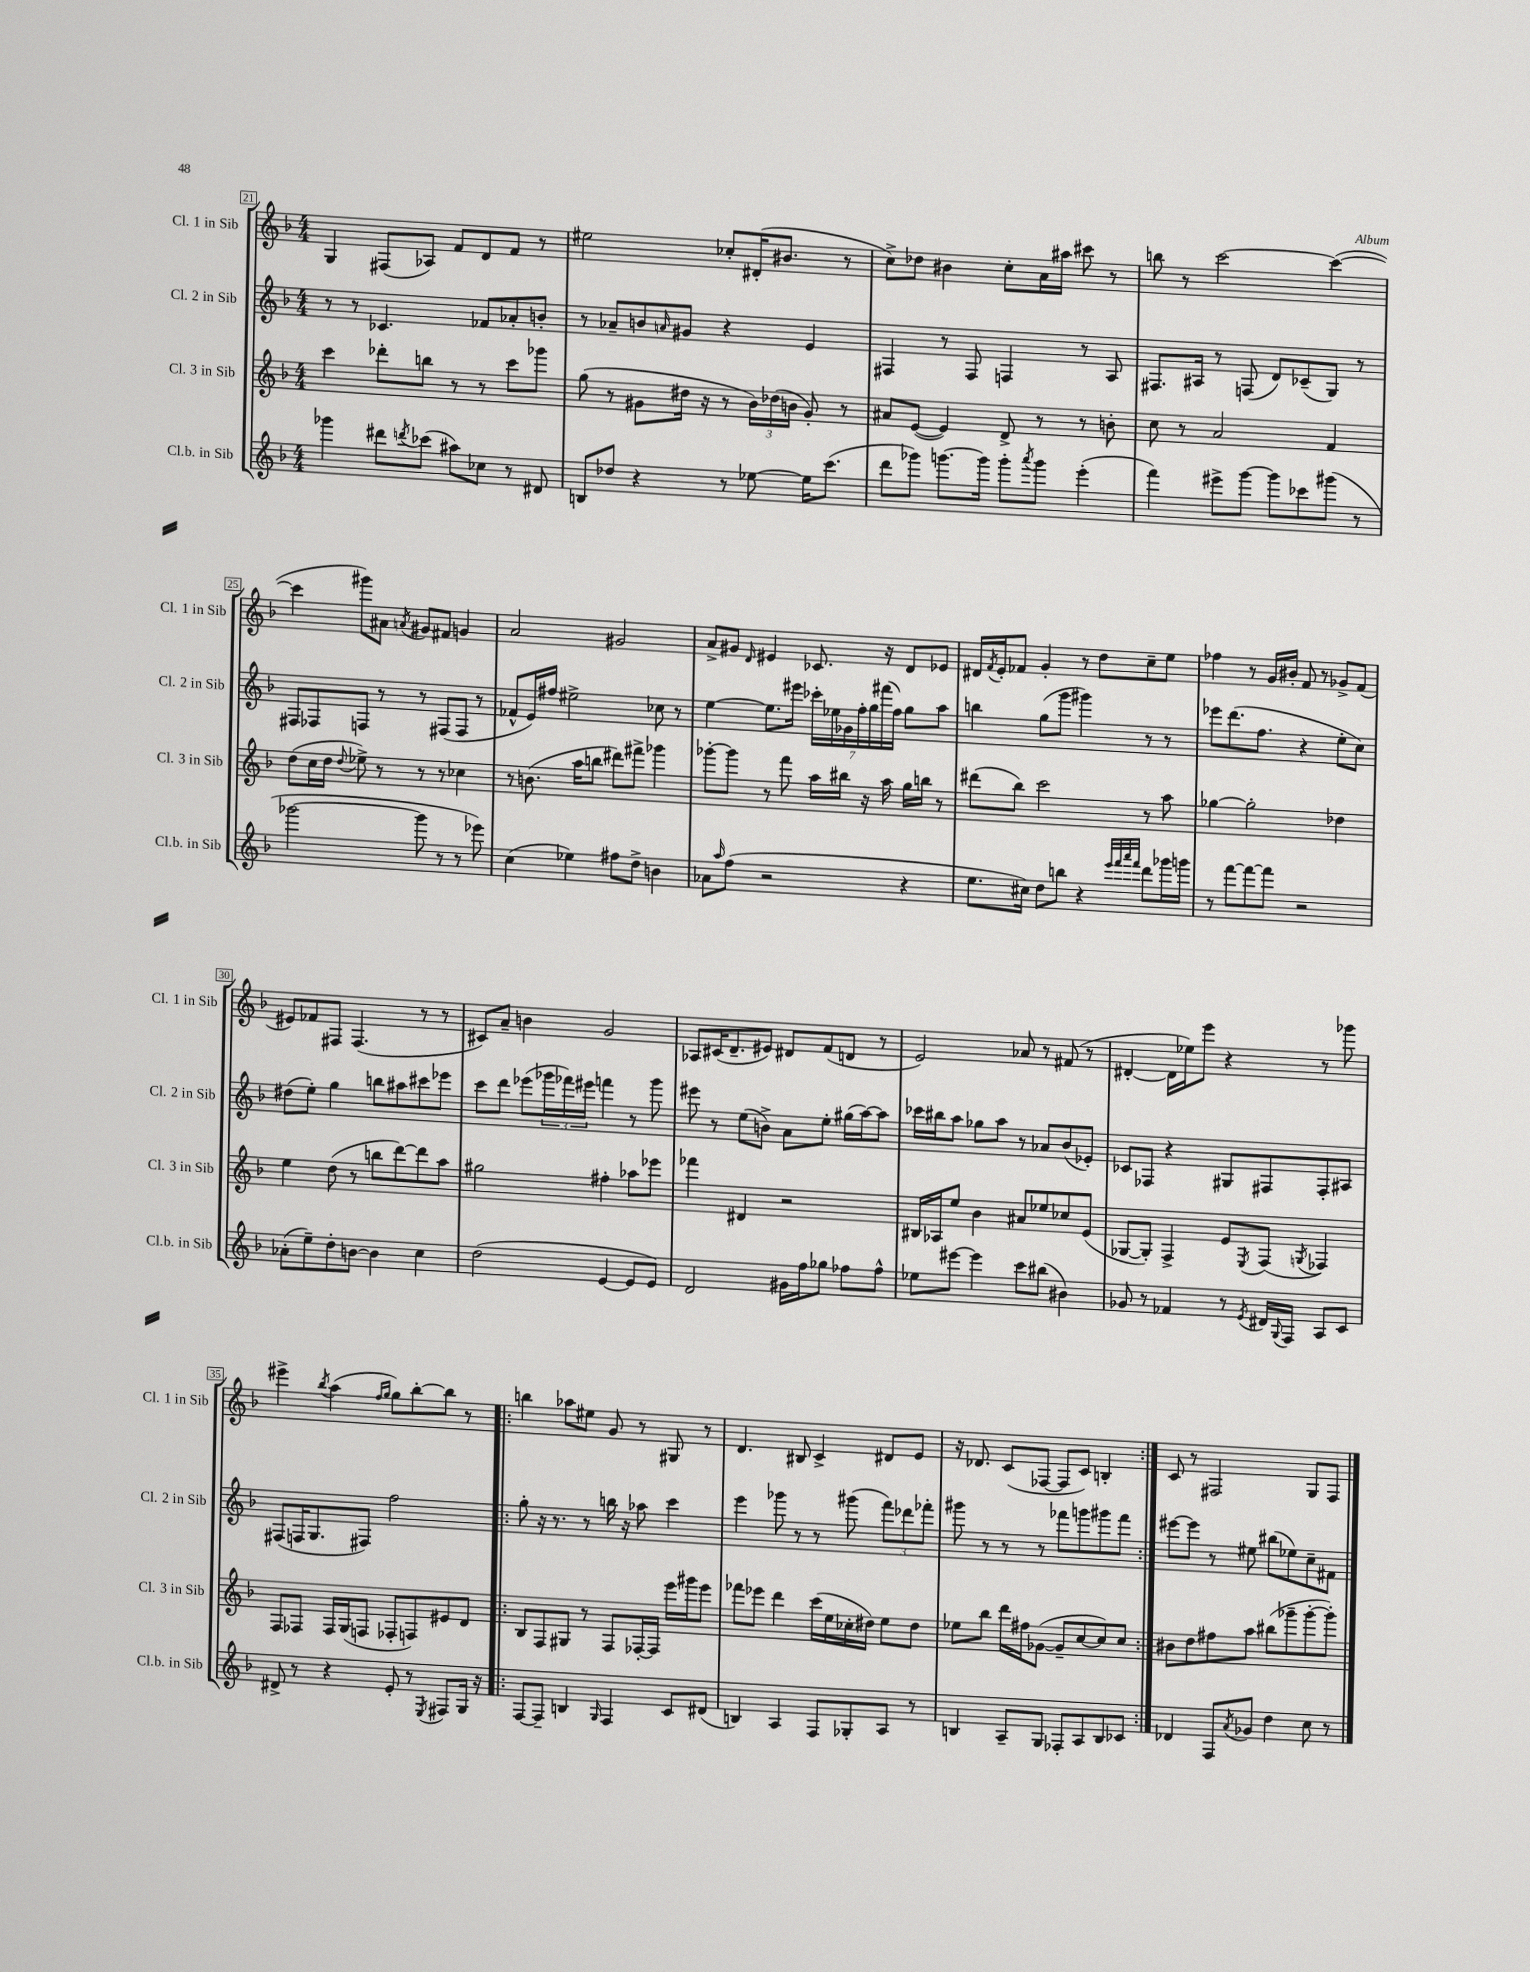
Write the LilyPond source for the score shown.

<<
\new StaffGroup <<
\new Staff = "s0" \with { instrumentName = "Cl. 1 in Sib" shortInstrumentName = "Cl. 1 in Sib" } {
    \clef treble \key f \major \numericTimeSignature \time 4/4
    g4 fis8( aes8) f'8 d'8 f'8 r8 |
    eis''2 ces''8-. dis'16-.( bis'8. r8 |
    c''8->) des''8 bis'4 c''8-. a'16 ais''16 cis'''8 r8 |
    b''8 r8 c'''2~ c'''4~( |
    c'''4 gis'''8) ais'8 \acciaccatura { a'8 } gis'8 fis'8 g'4 |
    a'2 gis'2 |
    a'8-> gis'8 \grace { d'16 } eis'4 ces'8. r16 d'8 ees'8 |
    dis'16 \acciaccatura { f'8 } e'16-. fes'8 g'4-. r8 d''8 c''8-- e''8 |
    fes''4 r8 g'16 bis'16-. f'8 r8 ges'8-> f'8( |
    eis'8) fes'8 fis8 fis4.( r8 r8 |
    cis'8) a'8-- b'4 g'2 |
    aes8 cis'16( d'8.-- eis'8) dis'8 f'8( d'8 r8 |
    e'2) aes'8 r8 fis'8( r8 |
    dis'4~-. dis'16 ees''16) e'''8 r4 r8 ges'''8 |
    eis'''4-> \acciaccatura { bes''8 } a''4( \grace { f''16 g''16 } g''8) bes''8~-. bes''8 r8 |
    \repeat volta 2 { b''4 aes''8 eis''8 g'8 r8 gis8 r8 |
    d'4. bis8 c'4-> dis'8 e'8 |
    r16 des'8. c'8( fes8~ fes8 c'8) b4-. | }
    c'8 r8 fis2 g8 fis8 \bar "|." |
}
\new Staff = "s1" \with { instrumentName = "Cl. 2 in Sib" shortInstrumentName = "Cl. 2 in Sib" } {
    \clef treble \key f \major \numericTimeSignature \time 4/4
    r8 r8 ces'4. fes'8 aes'8-. b'8-. |
    r8 aes'8-- b'8 \grace { a'16 } gis'8 r4 e'4 |
    fis4 r8 fis8 f4 r8 a8 |
    fis8. ais16 r8 f8( d'8) ces'8--( g8) r8 |
    fis8 fes8 f8 r8 r8 fis8( fis8 r8 |
    fes'8-^ e'16) fis''16 eis''2-> ces''8 r8 |
    e''4~ e''8. eis'''16 \tuplet 7/4 { ces'''16-. ees''16 ges'16 f''16-. g''16 fis'''16( f''16) } g''8 a''8 |
    b''4 g''8( g'''8 gis'''4) r8 r8 |
    ees'''8 d'''8.( f''8. r4 e''8-. c''8) |
    dis''8( e''8-.) g''4 b''8 ais''8 cis'''8 ees'''8 |
    c'''8 d'''8 ees'''8( \tuplet 3/2 { ges'''16 fes'''16) eis'''16 } f'''4 r8 ges'''8 |
    eis'''8 r8 e''8( b'8->) a'8 e''8-. gis''16( a''16~) a''8 |
    ces'''16 bis''16 a''8 ges''8 a''8 r8 aes'8 bes'8( ees'8-.) |
    ces'8 fes8 r4 gis8 fis8 fis8-. ais8 |
    fis8( f16 g8. fis8) f''2 |
    \repeat volta 2 { g''8-. r16 r8. r8 b''16 r16 aes''8 c'''4 |
    e'''4 ges'''8 r8 r8 gis'''8( \tuplet 3/2 { f'''8) des'''8 fes'''8-. } |
    gis'''8 r8 r8 r8 fes'''8 g'''8 gis'''8 fes'''8 | }
    eis'''8~ eis'''8 r8 eis''8 bis''8( ees''8) c''8-- fis'8 \bar "|." |
}
\new Staff = "s2" \with { instrumentName = "Cl. 3 in Sib" shortInstrumentName = "Cl. 3 in Sib" } {
    \clef treble \key f \major \numericTimeSignature \time 4/4
    c'''4 des'''8-. b''8 r8 r8 c'''8 ges'''8 |
    g''8( r8 gis'8 dis''16 r16 r8 \tuplet 3/2 { bes'16) des''16( b'16 } gis'8-.) r8 |
    ais'8 e'8~( e'4) d'8-> r8 r8 b'8-. |
    c''8 r8 a'2 f'4 |
    d''8( c''16 d''16 \appoggiatura { d''8 } ees''8->) r8 r8 r8 ces''4 |
    r8 b'8.( a''16 b''8 dis'''8) fis'''8-> ges'''4 |
    ges'''8~-. ges'''8 r8 f'''8 a''16 bis''16 r16 a''16 g''16 b''16 r8 |
    dis'''8( bes''8) c'''2 r8 a''8 |
    ges''4~ ges''2-. des''4 |
    e''4 d''8( r8 b''8 d'''8~) d'''8 a''8 |
    gis''2 fis''4-. aes''8 ees'''8 |
    fes'''4 dis'4 r2 |
    bis16 aes16 e''8 bes'4 ais'8 ees''8 ces''8 e'8( |
    ges8~ ges8-.) f4-> e'8 \acciaccatura { e8 } f8( \acciaccatura { g8 } fes4) |
    f8 fes8 fes16 g16( f8 fes8-. f8) eis'8 d'8 |
    \repeat volta 2 { bes8 f8 gis8 r8 f8 fes16~-. fes16 e'''16 gis'''16 e'''8 |
    fes'''8 ees'''8 d'''4 c'''16( e''16 ces''16-. dis''16) e''8 dis''8 |
    ees''8 bes''8 d'''16 fis''16 ges'8~( ges'8-- c''8~ c''8) c''8 | }
    bis'8 d''8 fis''8 a''8 bis''8( ges'''8-- ges'''8~-. ges'''8-.) \bar "|." |
}
\new Staff = "s3" \with { instrumentName = "Cl.b. in Sib" shortInstrumentName = "Cl.b. in Sib" } {
    \clef treble \key f \major \numericTimeSignature \time 4/4
    ges'''4 dis'''8 \acciaccatura { d'''8 } ces'''8( ais''8) ces''8 r8 dis'8 |
    b8 des''8 r4 r8 ees''8~ ees''16 c'''8.( |
    d'''8 ges'''8) g'''8.~ g'''16 g'''8-. \acciaccatura { a'''8 } g'''8 e'''4-.( |
    f'''4) eis'''8-> g'''8~ g'''8 ces'''8 gis'''8( r8 |
    ges'''2~ ges'''8 r8 r8 ees'''8) |
    c''4( ees''4) fis''8 d''8-> b'4 |
    aes'8 \grace { a''16 } f''8( r2 r4 |
    e''8. cis''16) d''8 b''8 r4 \grace { e'''32 f'''32 a'''32 f'''32 } d'''8 ges'''16 g'''16 |
    r8 f'''8~ f'''8~ f'''8 r2 |
    aes'8-.( e''8--) d''8-. b'8~ b'4 c''4 |
    d''2( e'4~ e'8 e'8) |
    d'2 gis'16 f''16 ges''8 fes''8 fes''8-^ |
    ees''8 eis'''8~ eis'''4 c'''8 bis''8( bis'4) |
    ges'8 r8 fes'4 r8 \acciaccatura { e'8 } dis'16 \appoggiatura { g8 } f16 a8 c'8 |
    dis'8-> r8 r4 e'8-. r8 \acciaccatura { e8 } fis8 g16 r16 |
    \repeat volta 2 { f8~ f8-- b4 \grace { g16 } f4 c'8 dis'8( |
    b4) a4 f8 ges8-. a8 r8 |
    b4 a8-- g8 fes8-. a8 b8 ces'8 | }
    des'4 f8 \acciaccatura { a'8 } ges'8 d''4 c''8 r8 \bar "|." |
}
>>
>>
\layout { \context { \Score currentBarNumber = #21 \override BarNumber.stencil = #(make-stencil-boxer 0.1 0.3 ly:text-interface::print) } }
